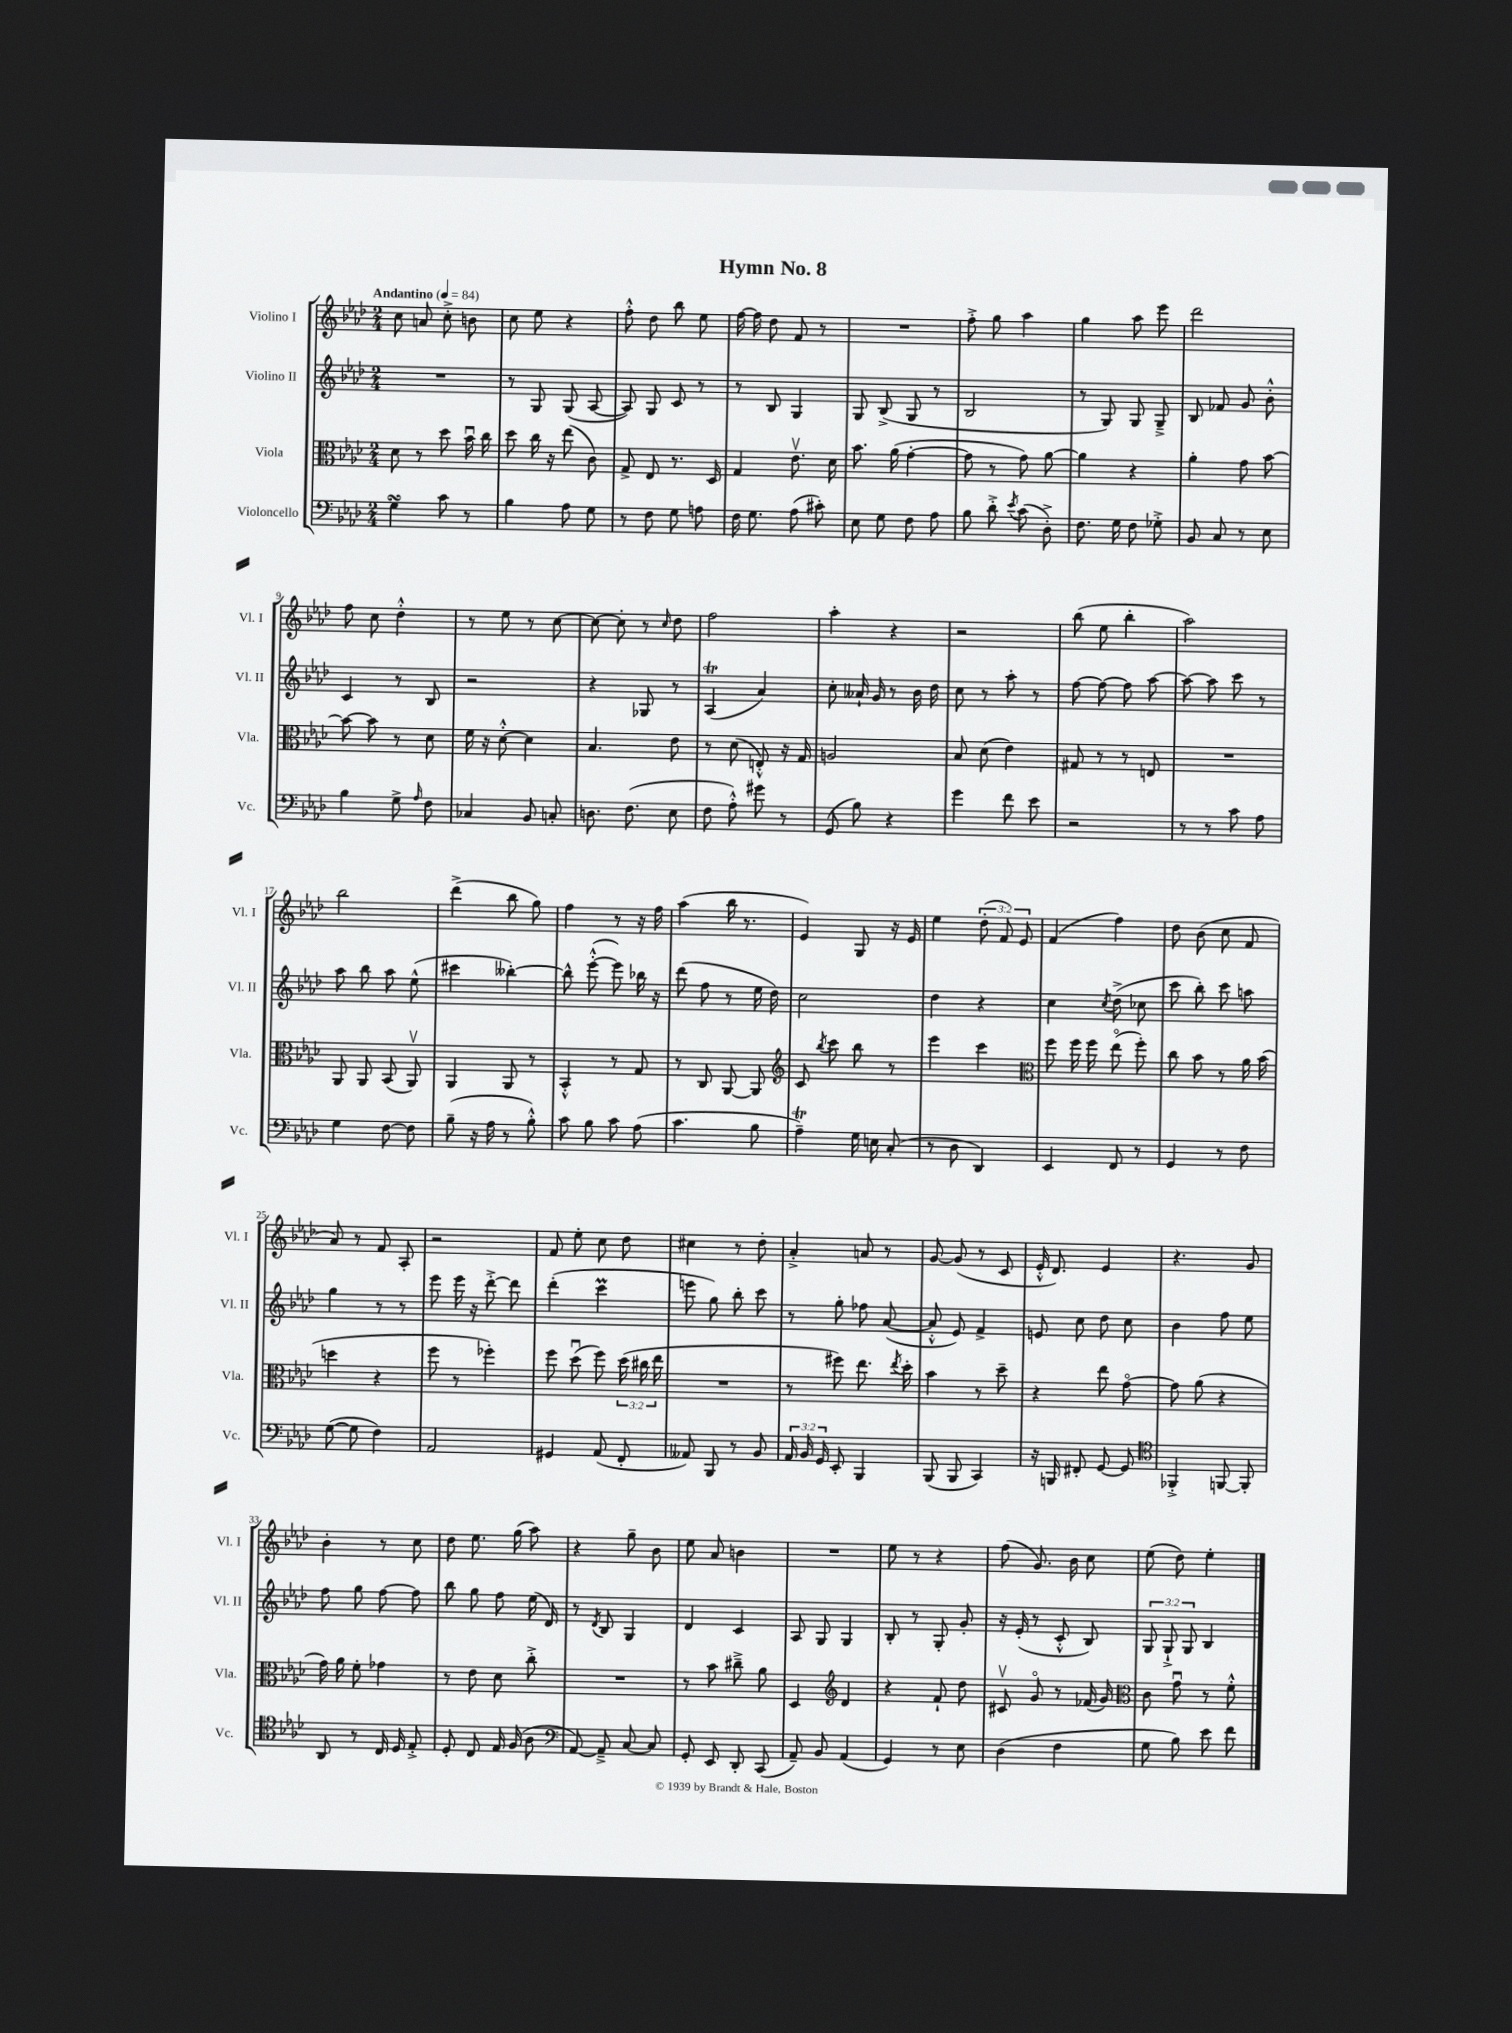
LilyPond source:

\header { title = "Hymn No. 8" }
<<
\new StaffGroup <<
\new Staff = "s0" \with { instrumentName = "Violino I" shortInstrumentName = "Vl. I" } {
    \clef treble \key aes \major \numericTimeSignature \time 2/4 \override Staff.TupletNumber.text = #tuplet-number::calc-fraction-text \tempo "Andantino" 4 = 84
    \autoBeamOff c''8 a'8 c''8-.-> b'8 |
    c''8 ees''8 r4 |
    f''8-.-^ des''8 bes''8 ees''8 |
    f''16~ f''16 des''8 f'8 r8 |
    R2 |
    f''8-.-> g''8 aes''4 |
    g''4 aes''8 ees'''8 |
    des'''2 |
    f''8 c''8 des''4-.-^ |
    r8 ees''8 r8 c''8~ |
    c''8~ c''8-. r8 \grace { c''16 } des''8 |
    f''2 |
    aes''4-. r4 |
    r2 |
    bes''8( ees''8 bes''4-. |
    aes''2) |
    bes''2 |
    des'''4->( bes''8 g''8) |
    f''4 r8 r16 f''16 |
    aes''4( bes''16 r8. |
    ees'4) g8 r16 ees'16 |
    ees''4 \tuplet 3/2 { des''8-.( f'8) ees'8 } |
    f'4( f''4) |
    des''8 bes'8( c''8 f'8 |
    aes'8) r8 f'8 aes8-. |
    r2 |
    f'8 ees''8-. c''8 des''8 |
    cis''4 r8 des''8-. |
    aes'4-.-> a'8 r8 |
    g'8~ g'8( r8 c'8 |
    ees'16-.-^ des'8.) ees'4 |
    r4. g'8 |
    bes'4-. r8 c''8 |
    des''8 ees''8. g''16( aes''8) |
    r4 g''8-- bes'8 |
    ees''8 aes'8 b'4 |
    R2 |
    ees''8 r8 r4 |
    f''8( g'8.) bes'16 c''8 |
    ees''8( des''8) ees''4-. \bar "|." |
}
\new Staff = "s1" \with { instrumentName = "Violino II" shortInstrumentName = "Vl. II" } {
    \clef treble \key aes \major \numericTimeSignature \time 2/4 \override Staff.TupletNumber.text = #tuplet-number::calc-fraction-text
    \autoBeamOff R2 |
    r8 g8 g8( aes8~ |
    aes8) g8 c'8 r8 |
    r8 bes8 g4 |
    g8 bes8->( g8 r8 |
    bes2 |
    r8 g8) g8 g8---> |
    bes8 fes'8 g'8 bes'8-.-^ |
    c'4 r8 bes8 |
    r2 |
    r4 ges8 r8 |
    aes4\trill( aes'4) |
    c''8-. aeses'16-! g'16 r8 bes'16 des''16 |
    c''8 r8 aes''8-. r8 |
    f''8~ f''8~ f''8 aes''8~ |
    aes''8~ aes''8 c'''8 r8 |
    aes''8 bes''8 aes''8 ees''8-^( |
    cis'''4 beses''4~-.) |
    beses''8-^ ees'''8~-.-^( ees'''8) bes''16 r16 |
    des'''8( f''8 r8 ees''16 des''16) |
    c''2 |
    des''4 r4 |
    c''4 \acciaccatura { c''8 } des''8->( ces''8 |
    c'''8 bes''8-.) c'''8 a''8 |
    g''4 r8 r8 |
    ees'''8 ees'''16 r16 des'''8~-.-> des'''8 |
    des'''4-.( c'''4\prall |
    e'''8 g''8) bes''8-. c'''8 |
    r8 g''8-. fes''8 aes'8~( |
    aes'8-.-^ ees'8) f'4-> |
    e'8 c''8 des''8 c''8 |
    bes'4 f''8 ees''8 |
    f''8 g''8 f''8~ f''8 |
    bes''8 g''8 f''8 ees''16( des'16) |
    r8 \acciaccatura { des'8 } bes8 g4 |
    des'4 c'4 |
    aes8 g8 g4 |
    bes8-. r8 g8-. g'8-. |
    r16 ees'16-.( r8 c'8-.-^ bes8) |
    \tuplet 3/2 { g8 g8-!-> g8 } bes4 \bar "|." |
}
\new Staff = "s2" \with { instrumentName = "Viola" shortInstrumentName = "Vla." } {
    \clef alto \key aes \major \numericTimeSignature \time 2/4 \override Staff.TupletNumber.text = #tuplet-number::calc-fraction-text
    \autoBeamOff des'8 r8 des''8 bes'16\downbow c''16 |
    des''8 c''16 r16 ees''8( c'8) |
    g8-> ees8 r8. des16 |
    g4 ees'8.\upbow des'16 |
    bes'8. aes'16( g'4~-. |
    g'8 r8 g'8) aes'8~ |
    aes'4 r4 |
    aes'4-. g'8 bes'8~ |
    bes'8~ bes'8 r8 des'8 |
    f'16 r16 des'8~-.-^ des'4 |
    bes4. ees'8 |
    r8 des'8( e8-.-^) r16 g16 |
    a2 |
    bes8 des'8( ees'4) |
    gis8 r8 r8 e8 |
    R2 |
    aes,8 aes,8 bes,8( aes,8\upbow) |
    aes,4 aes,8 r8 |
    bes,4-.-^ r8 g8 |
    r8 c8 aes,8~ aes,8 |
    \clef treble c'8 \acciaccatura { bes''8 } c'''8 bes''8 r8 |
    ees'''4 c'''4 |
    \clef alto f''8 f''16 f''16 ees''8\flageolet( f''8-.) |
    c''8 bes'8 r8 aes'16 bes'16( |
    d''4 r4 |
    f''8 r8 fes''4-.) |
    f''8 des''8\downbow( f''8) \tuplet 3/2 { des''16( cis''16 ees''16 } |
    R2 |
    r8 fis''8) ees''8. \acciaccatura { ees''8 } des''16-. |
    bes'4 r8 des''8-- |
    r4 ees''8 g'8~\flageolet |
    g'8 aes'8( r4 |
    g'16) aes'16 f'8-. ges'4 |
    r8 ees'8 des'8 c''8-.-> |
    R2 |
    r8 bes'8 cis''8---> aes'8 |
    des4 \clef treble des'4 |
    r4 f'8-! des''8 |
    cis'8\upbow g'8\flageolet r8 fes'16( g'16) |
    \clef alto c'8 g'8\downbow r8 f'8-.-^ \bar "|." |
}
\new Staff = "s3" \with { instrumentName = "Violoncello" shortInstrumentName = "Vc." } {
    \clef bass \key aes \major \numericTimeSignature \time 2/4 \override Staff.TupletNumber.text = #tuplet-number::calc-fraction-text
    \autoBeamOff g4\turn c'8 r8 |
    bes4 aes8 g8 |
    r8 f8 g8 a8 |
    f16 g8. aes8( cis'8-.) |
    ees8 g8 f8 aes8 |
    bes8 des'8-.-> \acciaccatura { ees'8 } c'8( des8-.->) |
    f8. g16 f8 ges8-.-> |
    bes,8 c8 r8 ees8 |
    bes4 g8-> \grace { aes16 } f8 |
    ces4 bes,8 c8-. |
    d8. f8.( ees8 |
    f8 aes8-.-^) gis'8 r8 |
    g,8( bes8) r4 |
    g'4 f'8 ees'8 |
    r2 |
    r8 r8 c'8 aes8 |
    g4 f8~ f8 |
    bes8--( r16 aes16 r8 bes8-.-^) |
    c'8 bes8 c'8 aes8( |
    c'4. bes8 |
    aes4--\trill) g16 e16 c8-.( |
    r8 des8 des,4) |
    ees,4 f,8 r8 |
    g,4 r8 f8 |
    g8~( g8 f4) |
    aes,2 |
    gis,4 aes,8( f,8-. |
    aeses,8) bes,,8 r8 bes,8 |
    \tuplet 3/2 { aes,16 bes,16 g,16 } ees,8-. bes,,4 |
    bes,,8( bes,,8 c,4) |
    r16 b,,16 fis,8-. g,8~ g,8 |
    \clef tenor fes,4-.-> f,8~ f,8-. |
    aes,8 r8 c16 des16 ees8-.-> |
    des8-. c8 ees16 f16( aes8 |
    \clef bass aes,8~) aes,8---> c8~ c8 |
    g,8-. ees,8 des,8-. c,8( |
    aes,8--) bes,8 aes,4( |
    g,4) r8 ees8 |
    des4( f4 |
    g8 bes8) ees'8 f'8 \bar "|." |
}
>>
>>
